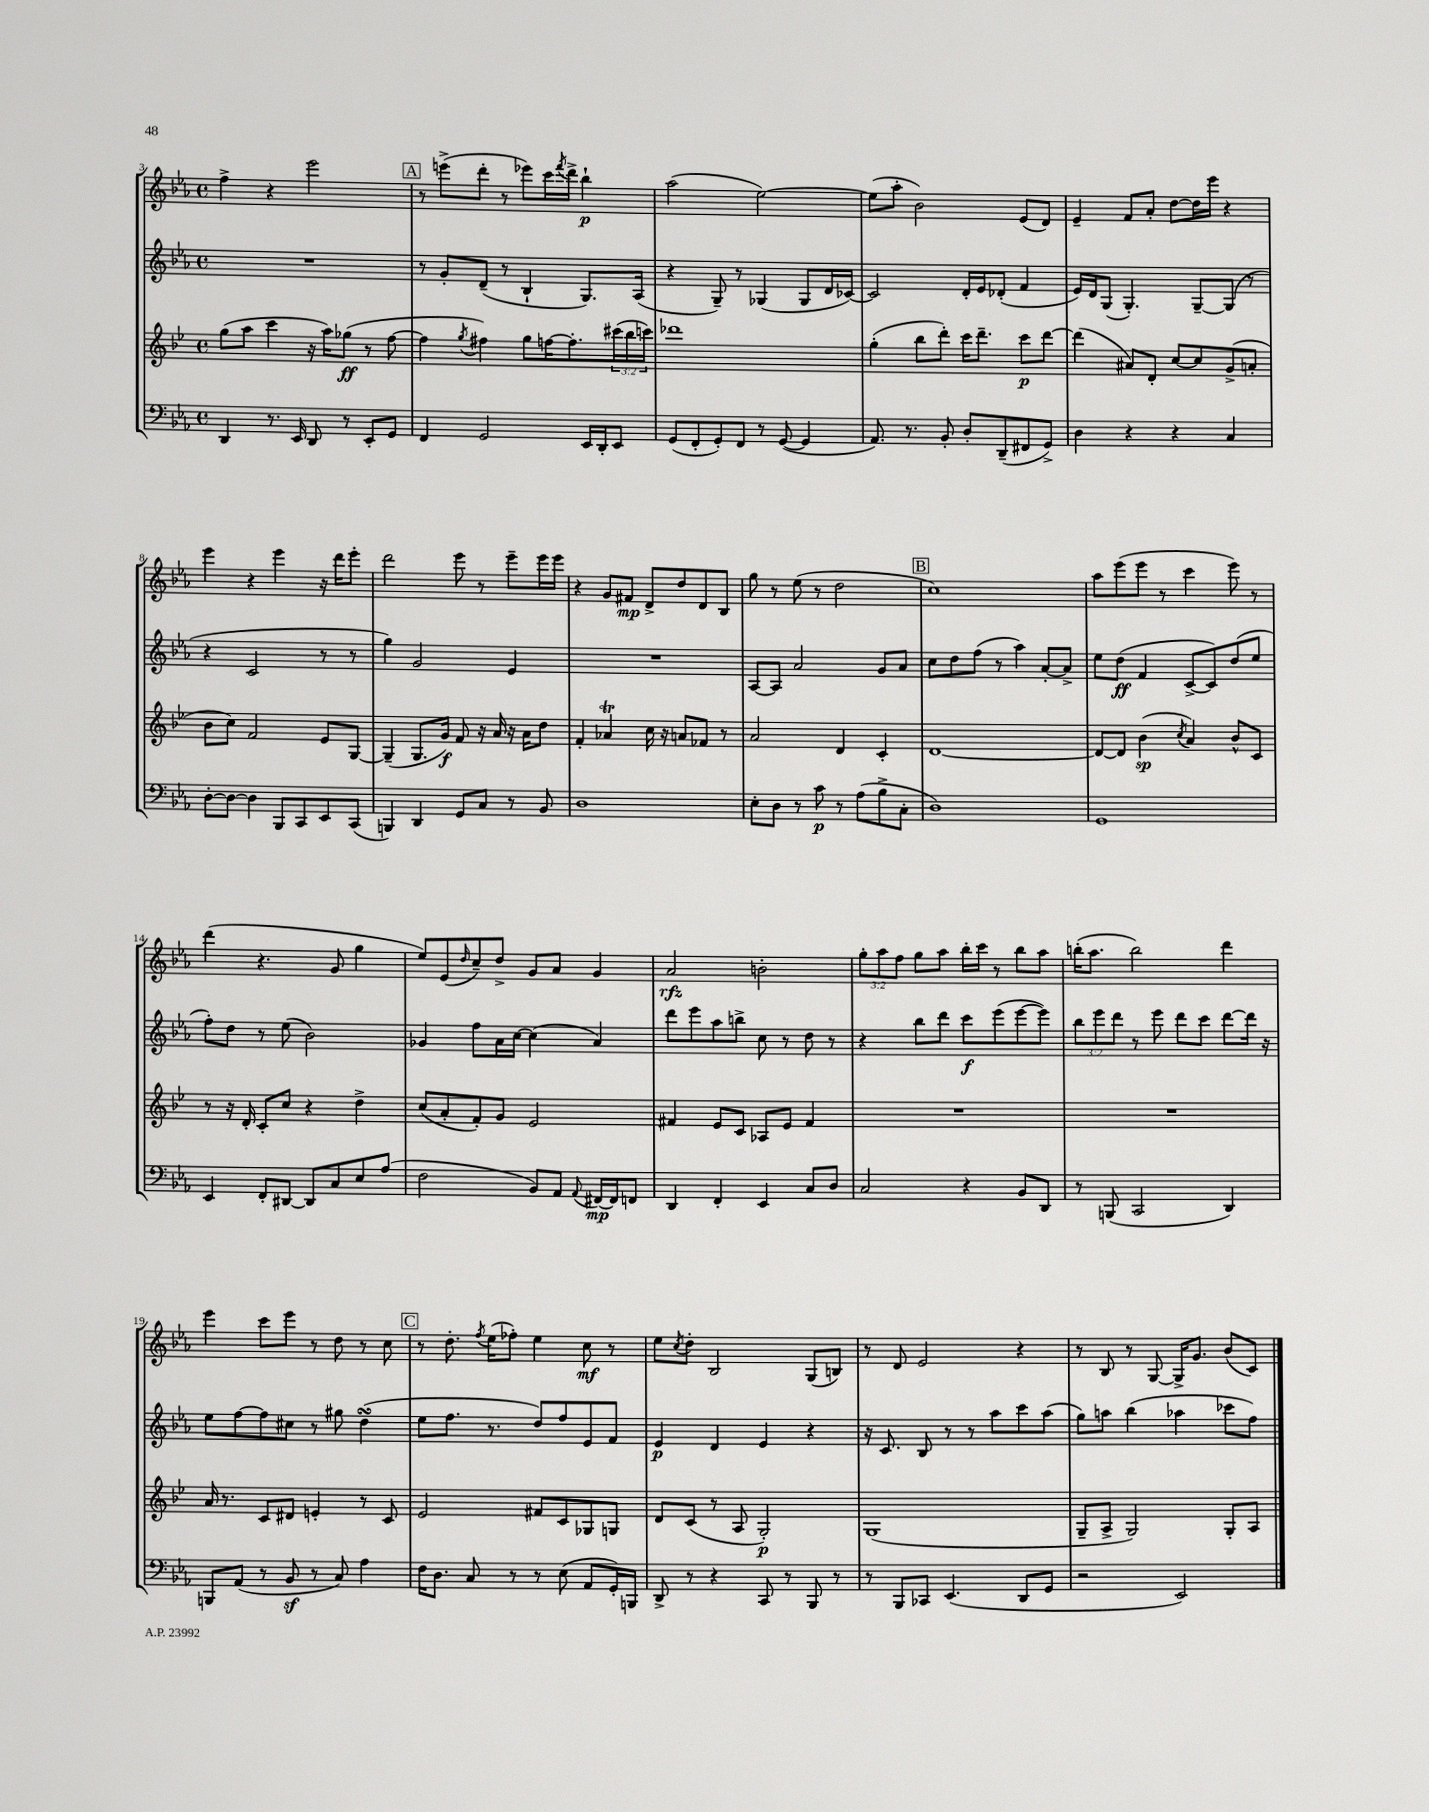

**kern	**kern	**kern	**kern
*staff4	*staff3	*staff2	*staff1
*clefF4	*clefG2	*clefG2	*clefG2
*k[b-e-a-]	*k[b-e-]	*k[b-e-a-]	*k[b-e-a-]
*M4/4	*M4/4	*M4/4	*M4/4
*met(c)	*met(c)	*met(c)	*met(c)
4DD	(8gg	1r	4ff^
.	8aa	.	.
8.r	4ccc	.	4r
16EE-	.	.	.
8DD	16r	.	2eee-
.	16aa)	.	.
8r	(8gg-	.	.
8EE-'	8r	.	.
8GG	[8ff	.	.
=	=	=	=
4FF	4ff]	8r	8r
.	.	8g'	(8eee^
.	8qgg	.	.
2GG	4ff#)	(8d~	8ddd'
.	.	8r	8r
.	8gg	4B-`	8eee-)
.	[16ff	.	16ccc
.	.	.	8qfff
.	8.ff']	.	16ddd^
16EE-	.	8.G)	4bb-`
16DD'	.	.	.
8EE-	(24ccc#	.	.
.	24bb-	.	.
.	.	(16A-	.
.	24ccc)	.	.
=	=	=	=
(8GG	1ddd-	4r	(2aa-
8FF'	.	.	.
8GG')	.	8G~)	.
8FF	.	8r	.
8r	.	(4G-	[2ee-)
([8GG	.	.	.
4GG]	.	8G-	.
.	.	16d	.
.	.	[16c-)	.
=	=	=	=
8.AA-)	(4gg'	2c-]	(8ee-]
.	.	.	8aa-'
8.r	.	.	.
.	8bb-	.	2b-)
8BB-'	8ddd')	.	.
8D'	16ccc	16d'	.
.	8.ddd~	16e-	.
(8DD~	.	(8d-'	.
8FF#	8ccc	4f	(8e-
8GG^)	[8ddd	.	8d)
=	=	=	=
4D	(4ddd]	16e-)	4e-~
.	.	16d	.
.	.	(8G	.
4r	8a#)	4.G')	8f
.	8d'	.	8a-'
4r	[8cc	.	[8dd
.	8cc]	[8G~	16dd]
.	.	.	16eee-
4C	(8g^	(8G]	4r
.	8a'	8r	.
=	=	=	=
[8D'	8b-	4r	4eee-
8D_	8cc)	.	.
4D]	2f	2c	4r
8BBB-	.	.	4eee-
8CC	.	.	.
8EE-	8e-	8r	16r
.	.	.	16ddd
(8CC	[8G	8r	8eee-'
=	=	=	=
4BBB)	(4G~]	4gg)	2ddd
4DD	8.G	2g	.
.	16g)	.	.
8GG	8f	.	8eee-
8C	16r	.	8r
.	16a	.	.
8r	16r	4e-	8eee-~
.	16a	.	.
8BB-	8dd	.	16eee-
.	.	.	16eee-
=	=	=	=
1D	4f'	1r	4r
.	4a-	.	8g
.	.	.	8f#
.	16cc	.	8d^
.	16r	.	.
.	8a	.	8dd
.	8f-	.	8d
.	8r	.	8B-
=	=	=	=
8E-'	2a	[8A-	8gg
8D	.	8A-]	8r
8r	.	2a-	(8ee-
8c	.	.	8r
8r	4d	.	2dd
(8A-	.	.	.
8B-^	4c'	8g	.
8C'	.	8a-	.
=	=	=	=
1D)	[1d	8cc	1cc)
.	.	8dd	.
.	.	(8ff	.
.	.	8r	.
.	.	4aa-)	.
.	.	[8a-'	.
.	.	8a-^]	.
=	=	=	=
1GG	8d_	8ee-	8aa-
.	8d]	(8dd	(8eee-
.	(4b-	4f	8eee-
.	.	.	8r
.	8qcc	.	.
.	4a)	[8c^	4ccc
.	.	8c])	.
.	8b-^^	(8dd	8eee-)
.	8c	8ee-	8r
=	=	=	=
4EE-	8r	8ff')	(4ddd
.	16r	8dd	.
.	16d'	.	.
8FF'	8c'	8r	4.r
[8DD#	8cc	(8ee-	.
8DD#]	4r	2b-)	.
8C	.	.	8g
8E-	4dd^	.	4gg
(8A-	.	.	.
=	=	=	=
2F	(8cc	4g-	8ee-)
.	8a'	.	(8e-
.	.	.	16qqdd
.	8f')	8ff	8cc~)
.	8g	16a-	8dd^
.	.	[16cc	.
8BB-)	2e-	(4cc]	8g
8AA-	.	.	8a-
8qqAA-	.	.	.
[16FF#	.	4a-)	4g
16FF#]	.	.	.
8FF	.	.	.
=	=	=	=
4DD	4f#	8ddd	2a-
.	.	8eee-	.
4FF'	8e-	8aa-	.
.	8c	8bb^	.
4EE-	8A-	8cc	2b'
.	8e-	8r	.
8C	4f#	8dd	.
8D	.	8r	.
=	=	=	=
2C	1r	4r	12gg'
.	.	.	12aa-
.	.	.	12ff
.	.	8bb-	8gg
.	.	8ddd	8aa-
4r	.	8ccc	16bb-'
.	.	.	16ccc
.	.	(8eee-	8r
8BB-	.	[8eee-	8bb-
8DD	.	8eee-])	8aa-
=	=	=	=
8r	1r	12bb-	(16bb'
.	.	.	8.aa-
.	.	12eee-	.
(8BBB	.	.	.
.	.	12ddd	.
2CC	.	8r	2bb)
.	.	8eee-	.
.	.	8ddd	.
.	.	8ccc	.
4DD)	.	[8ddd	4ddd
.	.	16ddd]	.
.	.	16r	.
=	=	=	=
8BBB	16a	8ee-	4eee-
.	8.r	.	.
(8AA-	.	[8ff	.
8r	8c	8ff]	8ccc
8BB-	8d#	8cc#	8eee-
8r	4e'	8r	8r
8C)	.	8gg#	8dd
4A-	8r	(4dd	8r
.	8c	.	8cc
=	=	=	=
16F	2e-	8ee-	8r
8.D	.	.	.
.	.	8.ff	8.dd'
8C	.	.	.
.	.	.	8qff
.	.	8.r	(16ee-
8r	.	.	8ff-')
8r	8f#	8dd)	4ee-
(8E-	8c	8ff	.
8AA-	8G-	8e-	8cc
16GG')	8G	8f	8r
16BBB	.	.	.
=	=	=	=
8DD^	8d	4e-	8ee-
.	.	.	8qcc
8r	(8c	.	8dd'
4r	8r	4d	2B-
.	8A	.	.
8CC	2G')	4e-	.
8r	.	.	.
8BBB-	.	4r	(8G
8r	.	.	8B)
=	=	=	=
8r	(1G	16r	8r
.	.	8.c	.
8BBB-	.	.	8d
8CC-	.	8B-	2e-
(4.EE-	.	8r	.
.	.	8r	.
.	.	8aa-	.
8DD	.	8ccc	4r
8GG	.	(8aa-	.
=	=	=	=
2r	8G~	8gg)	8r
.	8A^	8aa	8B-
.	2G)	(4bb-	8r
.	.	.	[8G
2EE-)	.	4aa-	16G^]
.	.	.	8.g
.	8G'	8ccc-	(8b-
.	8A	8ff)	8c)
==	==	==	==
*-	*-	*-	*-
